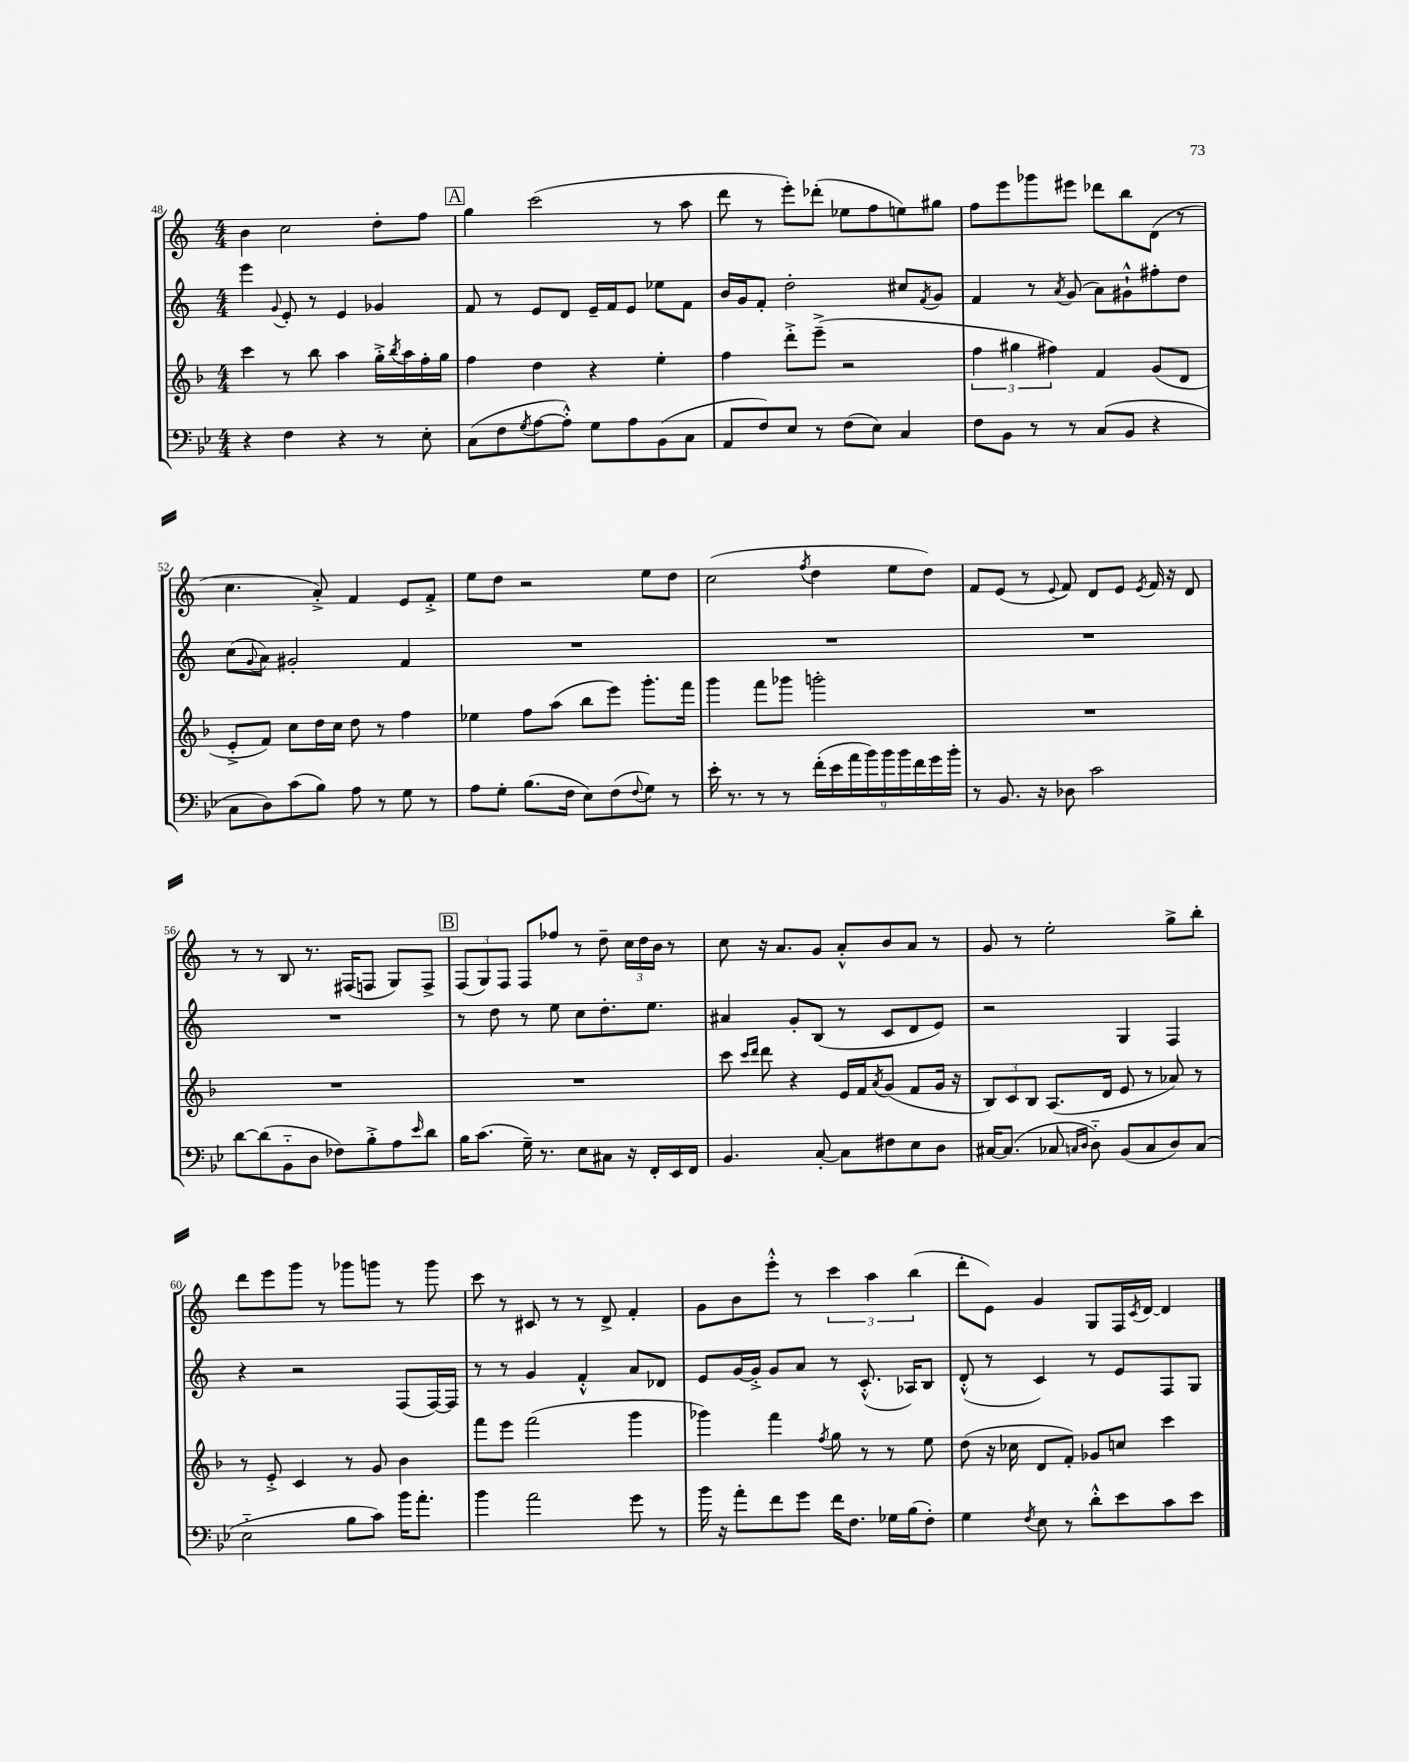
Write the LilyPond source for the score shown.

<<
\new StaffGroup <<
\new Staff = "s0" {
    \clef treble \key c \major \numericTimeSignature \time 4/4
    b'4 c''2 d''8-. f''8 |
    \mark \markup { \box "A" } g''4 c'''2( r8 a''8 |
    d'''8 r8 e'''8-.) des'''8-.( ees''8 f''8 e''8) gis''8 |
    f''8 e'''8 ges'''8 eis'''8 des'''8 b''8 d'8( r8 |
    c''4. a'8-.->) f'4 e'8 f'8-.-> |
    e''8 d''8 r2 e''8 d''8 |
    c''2( \acciaccatura { f''8 } d''4 e''8 d''8) |
    f'8 e'8( r8 \appoggiatura { e'8 } f'8) d'8 e'8 \acciaccatura { e'8 } f'16 r16 d'8 |
    r8 r8 b8 r8. fis16( f8 g8) f8-> |
    \mark \markup { \box "B" } \tuplet 3/2 { f8( g8) f8 } f8 fes''8 r8 d''8-- \tuplet 3/2 { c''16 d''16 b'16 } r8 |
    c''8 r16 a'8. g'8 a'8-.-^ b'8 a'8 r8 |
    g'8 r8 e''2-. g''8-> b''8-. |
    d'''8 e'''8 g'''8 r8 ges'''8 g'''8 r8 g'''8 |
    c'''8 r8 cis'8 r8 r8 d'8-> f'4-. |
    g'8 b'8 e'''8-.-^ r8 \tuplet 3/2 { c'''4 a''4 b''4( } |
    d'''8-. e'8) g'4 g8 f16 \acciaccatura { c'8 } d'16~ d'4 \bar "|." |
}
\new Staff = "s1" {
    \clef treble \key c \major \numericTimeSignature \time 4/4
    e'''4 \appoggiatura { g'8 } e'8-. r8 e'4 ges'4 |
    \mark \markup { \box "A" } f'8 r8 e'8 d'8 e'16-- f'16 e'8 ees''8 f'8 |
    b'16 g'16 f'8-. d''2-. cis''8 \acciaccatura { f'8 } g'8 |
    f'4 r8 \acciaccatura { a'8 } g'8( a'8) gis'8-!-^ fis''8-. d''8 |
    c''8( \appoggiatura { g'8 } a'8) gis'2-. f'4 |
    R1 |
    R1 |
    R1 |
    R1 |
    \mark \markup { \box "B" } r8 d''8 r8 e''8 c''8 d''8.-. e''8. |
    ais'4 g'8-. b8( r8 c'8 d'8 e'8) |
    r2 g4 f4 |
    r4 r2 f8( f16~) f16 |
    r8 r8 g'4 f'4-.-^ a'8 des'8 |
    e'8 g'16~ g'16-.-> g'8 a'8 r8 c'8.-.-^( aes16) b8 |
    d'8-.-^( r8 c'4) r8 e'8 f8 g8 \bar "|." |
}
\new Staff = "s2" {
    \clef treble \key f \major \numericTimeSignature \time 4/4
    c'''4 r8 bes''8 a''4 g''16-.-> \acciaccatura { bes''8 } a''16 f''16-. g''16 |
    \mark \markup { \box "A" } f''4 d''4 r4 e''4-. |
    f''4 d'''8-.-> e'''8--->( r2 |
    \tuplet 3/2 { f''4 gis''4 fis''4) } f'4 g'8( d'8 |
    e'8-.-> f'8) c''8 d''16 c''16 d''8 r8 f''4 |
    ees''4 f''8 a''8( bes''8 e'''8) g'''8.-. f'''16 |
    g'''4 f'''8 ges'''8 g'''2-. |
    R1 |
    R1 |
    \mark \markup { \box "B" } R1 |
    c'''8 \grace { c'''16 d'''16 } d'''8 r4 e'16 f'16 \acciaccatura { a'8 } g'8( f'8 g'16 r16 |
    \tuplet 3/2 { bes8) c'8 bes8 } a8.( d'16 e'8 r8 aes'8) r8 |
    r8 e'8-.-> c'4 r8 g'8 bes'4 |
    f'''8 e'''8 f'''2( g'''4 |
    ges'''4) f'''4 \acciaccatura { f''8 } g''8 r8 r8 e''8 |
    d''8( r16 ces''16 d'8 f'8-.) ges'8 c''8 c'''4 \bar "|." |
}
\new Staff = "s3" {
    \clef bass \key bes \major \numericTimeSignature \time 4/4
    r4 f4 r4 r8 ees8-. |
    \mark \markup { \box "A" } c8( f8 \acciaccatura { g8 } a8~ a8-.-^) g8 a8 bes,8( c8 |
    a,8 f8) ees8 r8 f8( ees8) c4 |
    f8 bes,8 r8 r8 c8( bes,8 r4 |
    c8 d8) c'8( bes8) a8 r8 g8 r8 |
    a8 g8-. bes8.( f16 ees8) f8( \appoggiatura { f8 } g8) r8 |
    ees'16-. r8. r8 r8 \tuplet 9/8 { f'16-.( ees'16 a'16 bes'16) bes'16 bes'16 f'16 g'16 bes'16-. } |
    r8 bes,8. r16 des8 c'2 |
    d'8~ d'8( bes,8-_ d8 fes8) bes8-.-> a8 \grace { ees'16 } d'8 |
    \mark \markup { \box "B" } bes16 c'8.( g16--) r8. ees8 cis8 r16 f,16-. ees,16 f,16 |
    bes,4. c8~-. c8 fis8 ees8 d8 |
    cis16~ cis8.( ces8 \grace { c16 d16 } d8-_) bes,8( c8 d8) c8( |
    ees2-_ bes8 c'8) bes'16 a'8.-. |
    bes'4 a'2 g'8 r8 |
    bes'16 r16 a'8-. f'8 g'8 f'16 f8. ges16 bes16( f8-.) |
    g4 \acciaccatura { f8 } ees8 r8 d'8-.-^ ees'8 c'8 ees'8 \bar "|." |
}
>>
>>
\layout { \context { \Score currentBarNumber = #48 } }
